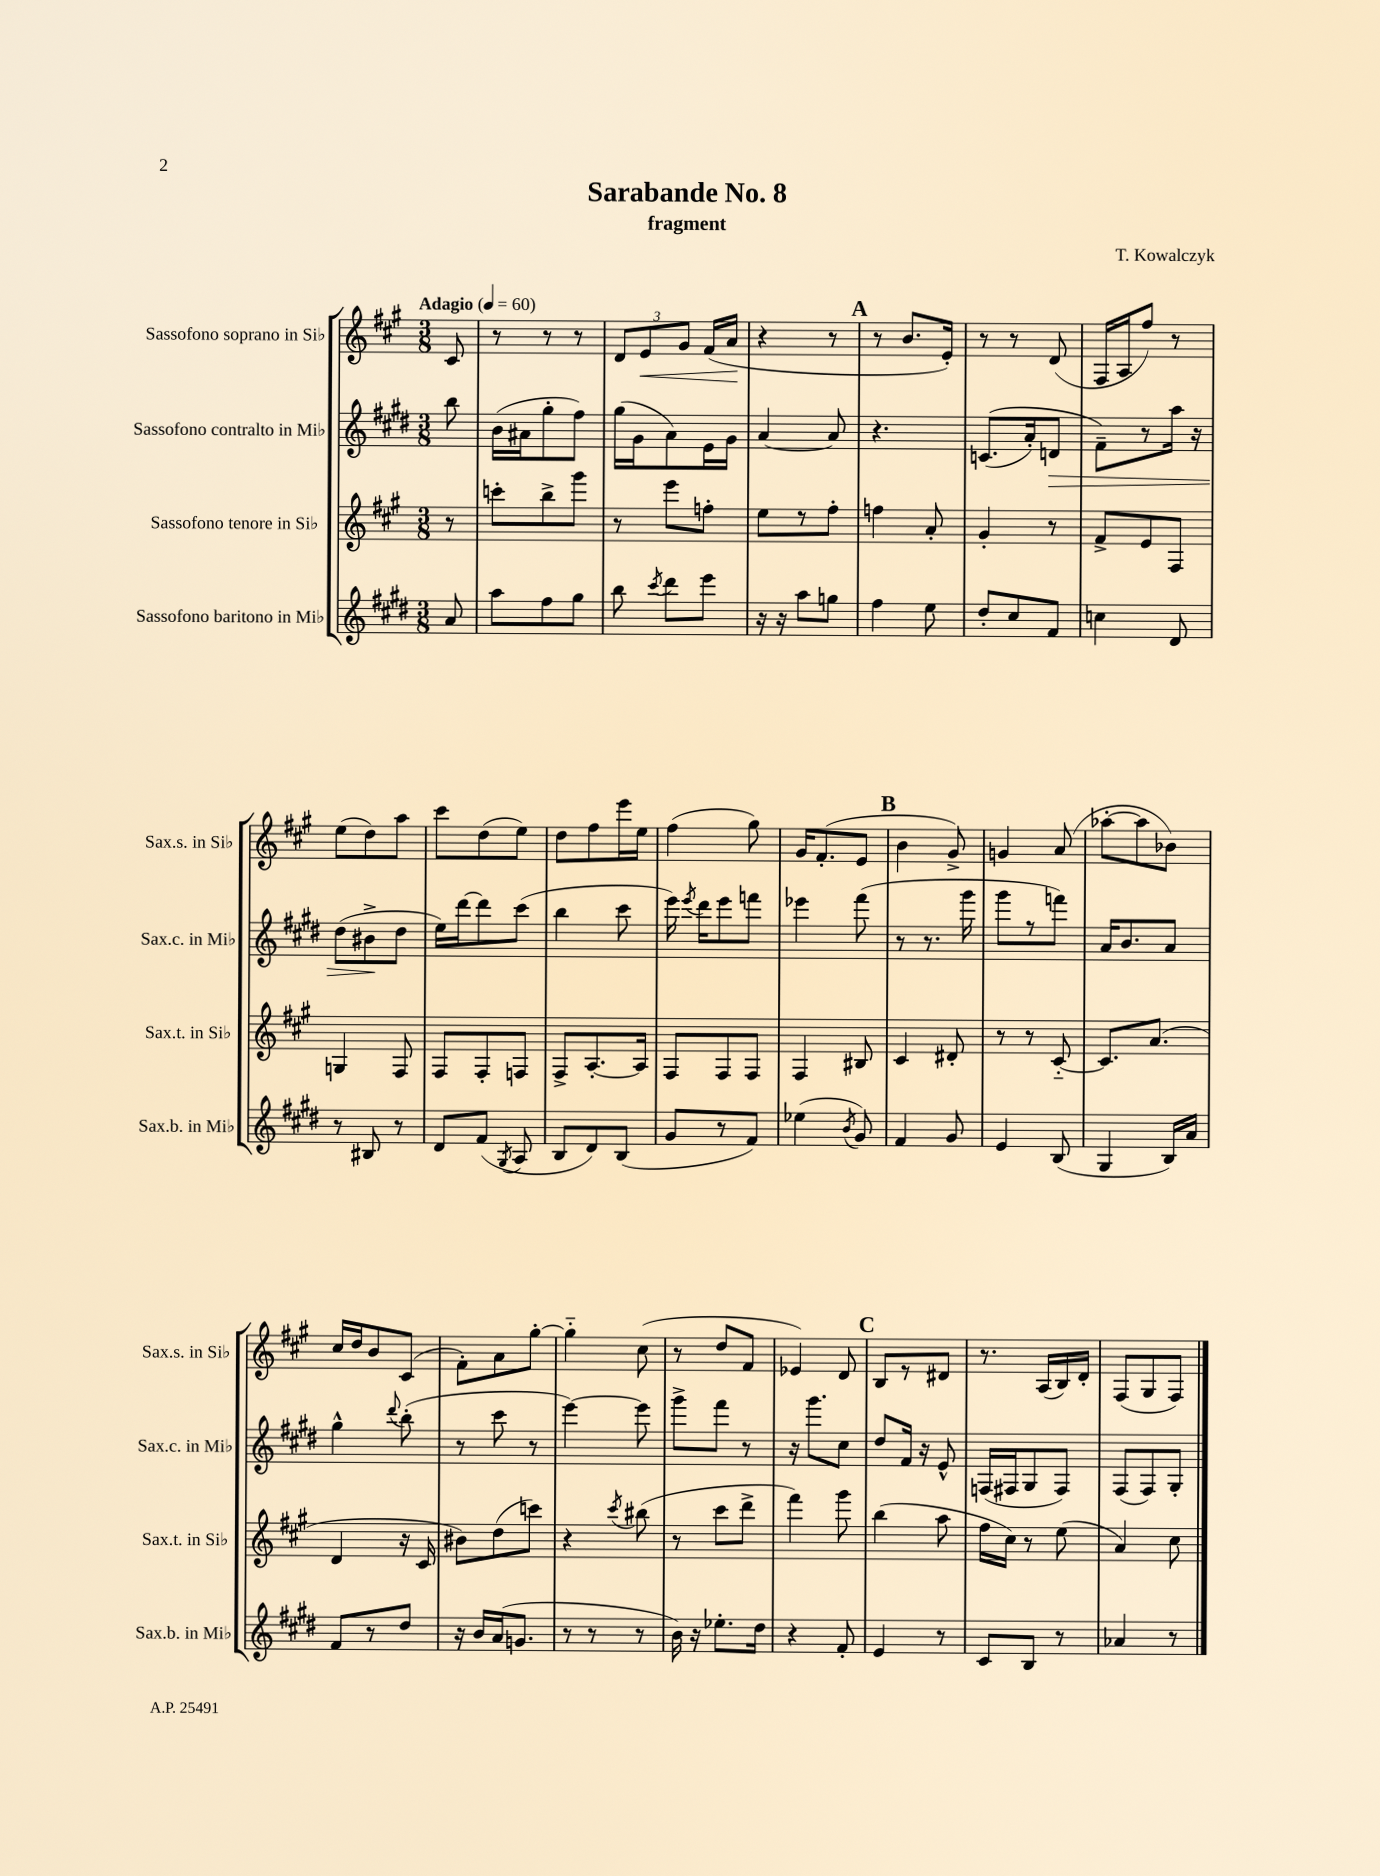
\header { title = "Sarabande No. 8" composer = "T. Kowalczyk" subtitle = "fragment" }
<<
\new StaffGroup <<
\new Staff = "s0" \with { instrumentName = "Sassofono soprano in Sib" shortInstrumentName = "Sax.s. in Sib" } {
    \clef treble \key a \major \numericTimeSignature \time 3/8 \partial 8 \tempo "Adagio" 4 = 60
    \autoBeamOff cis'8 |
    r8 r8 r8 |
    \tuplet 3/2 { d'8[ e'8\< gis'8] } fis'16[( a'16]\! |
    r4 r8 |
    \mark \markup { \bold "A" } r8 b'8.[ e'16]-.) |
    r8 r8 d'8( |
    fis16[ a16 fis''8]) r8 |
    e''8[( d''8) a''8] |
    cis'''8[ d''8( e''8]) |
    d''8[ fis''8 e'''16 e''16] |
    fis''4( gis''8) |
    gis'16[ fis'8.-.( e'8] |
    \mark \markup { \bold "B" } b'4 gis'8->) |
    g'4 a'8( |
    aes''8[~-. aes''8 bes'8]) |
    cis''16[ d''16 b'8 cis'8]( |
    fis'8[-.) a'8 gis''8]~-. |
    gis''4-_ cis''8( |
    r8 d''8[ fis'8] |
    ees'4) d'8 |
    \mark \markup { \bold "C" } b8[ r8 dis'8] |
    r8. a16[( b16) d'16]-. |
    fis8[( gis8 fis8]) \bar "|." |
}
\new Staff = "s1" \with { instrumentName = "Sassofono contralto in Mib" shortInstrumentName = "Sax.c. in Mib" } {
    \clef treble \key e \major \numericTimeSignature \time 3/8 \partial 8
    \autoBeamOff b''8 |
    b'16[( ais'16 gis''8-. fis''8]) |
    gis''16[( gis'16 a'8) e'16 gis'16] |
    a'4~ a'8 |
    \mark \markup { \bold "A" } r4. |
    c'8.[(\( a'16-.) d'8]\> |
    fis'8[--\) r8 a''16] r16 |
    dis''8[( bis'8->\! dis''8] |
    e''16[) dis'''16~ dis'''8 cis'''8]( |
    b''4 cis'''8 |
    e'''16) \acciaccatura { e'''8 } dis'''16[ e'''8 f'''8] |
    ees'''4 fis'''8( |
    \mark \markup { \bold "B" } r8 r8. gis'''16 |
    gis'''8[ r8 f'''8]) |
    a'16[ b'8. a'8] |
    gis''4-^ \appoggiatura { dis'''8 } b''8-.( |
    r8 cis'''8 r8 |
    e'''4~) e'''8 |
    gis'''8[-> fis'''8] r8 |
    r16 gis'''8.[ cis''8] |
    \mark \markup { \bold "C" } dis''8[ fis'16] r16 e'8-^ |
    f16[( fis16 gis8 fis8]) |
    fis8[( fis8) gis8]-. \bar "|." |
}
\new Staff = "s2" \with { instrumentName = "Sassofono tenore in Sib" shortInstrumentName = "Sax.t. in Sib" } {
    \clef treble \key a \major \numericTimeSignature \time 3/8 \partial 8
    \autoBeamOff r8 |
    c'''8[-. b''8-> gis'''8] |
    r8 e'''8[ f''8]-. |
    e''8[ r8 fis''8]-. |
    \mark \markup { \bold "A" } f''4 a'8-. |
    gis'4-. r8 |
    fis'8[-> e'8 fis8] |
    g4 fis8 |
    fis8[ fis8-. f8] |
    fis8[-> a8.~-. a16] |
    fis8[ fis8 fis8] |
    fis4 bis8 |
    \mark \markup { \bold "B" } cis'4 dis'8-. |
    r8 r8 cis'8~-_ |
    cis'8.[ a'8.]( |
    d'4 r16 cis'16 |
    bis'8[) d''8( c'''8]) |
    r4 \acciaccatura { cis'''8 } bis''8( |
    r8 cis'''8[ d'''8]-> |
    fis'''4) gis'''8 |
    \mark \markup { \bold "C" } b''4( a''8 |
    fis''16[ cis''16]) r8 e''8( |
    a'4) cis''8 \bar "|." |
}
\new Staff = "s3" \with { instrumentName = "Sassofono baritono in Mib" shortInstrumentName = "Sax.b. in Mib" } {
    \clef treble \key e \major \numericTimeSignature \time 3/8 \partial 8
    \autoBeamOff a'8 |
    a''8[ fis''8 gis''8] |
    b''8 \acciaccatura { cis'''8 } dis'''8[ e'''8] |
    r16 r16 a''8[ g''8] |
    \mark \markup { \bold "A" } fis''4 e''8 |
    dis''8[-. cis''8 fis'8] |
    c''4 dis'8 |
    r8 bis8 r8 |
    dis'8[ fis'8]( \acciaccatura { gis8 } a8 |
    b8[ dis'8) b8]( |
    gis'8[ r8 fis'8]) |
    ees''4( \acciaccatura { b'8 } gis'8) |
    \mark \markup { \bold "B" } fis'4 gis'8 |
    e'4 b8( |
    gis4 b16[) a'16] |
    fis'8[ r8 dis''8] |
    r16 b'16[ a'16( g'8.] |
    r8 r8 r8 |
    b'16) r16 ees''8.[-. dis''16] |
    r4 fis'8-. |
    \mark \markup { \bold "C" } e'4 r8 |
    cis'8[ b8] r8 |
    aes'4 r8 \bar "|." |
}
>>
>>
\layout { \context { \Score \remove "Bar_number_engraver" } }
